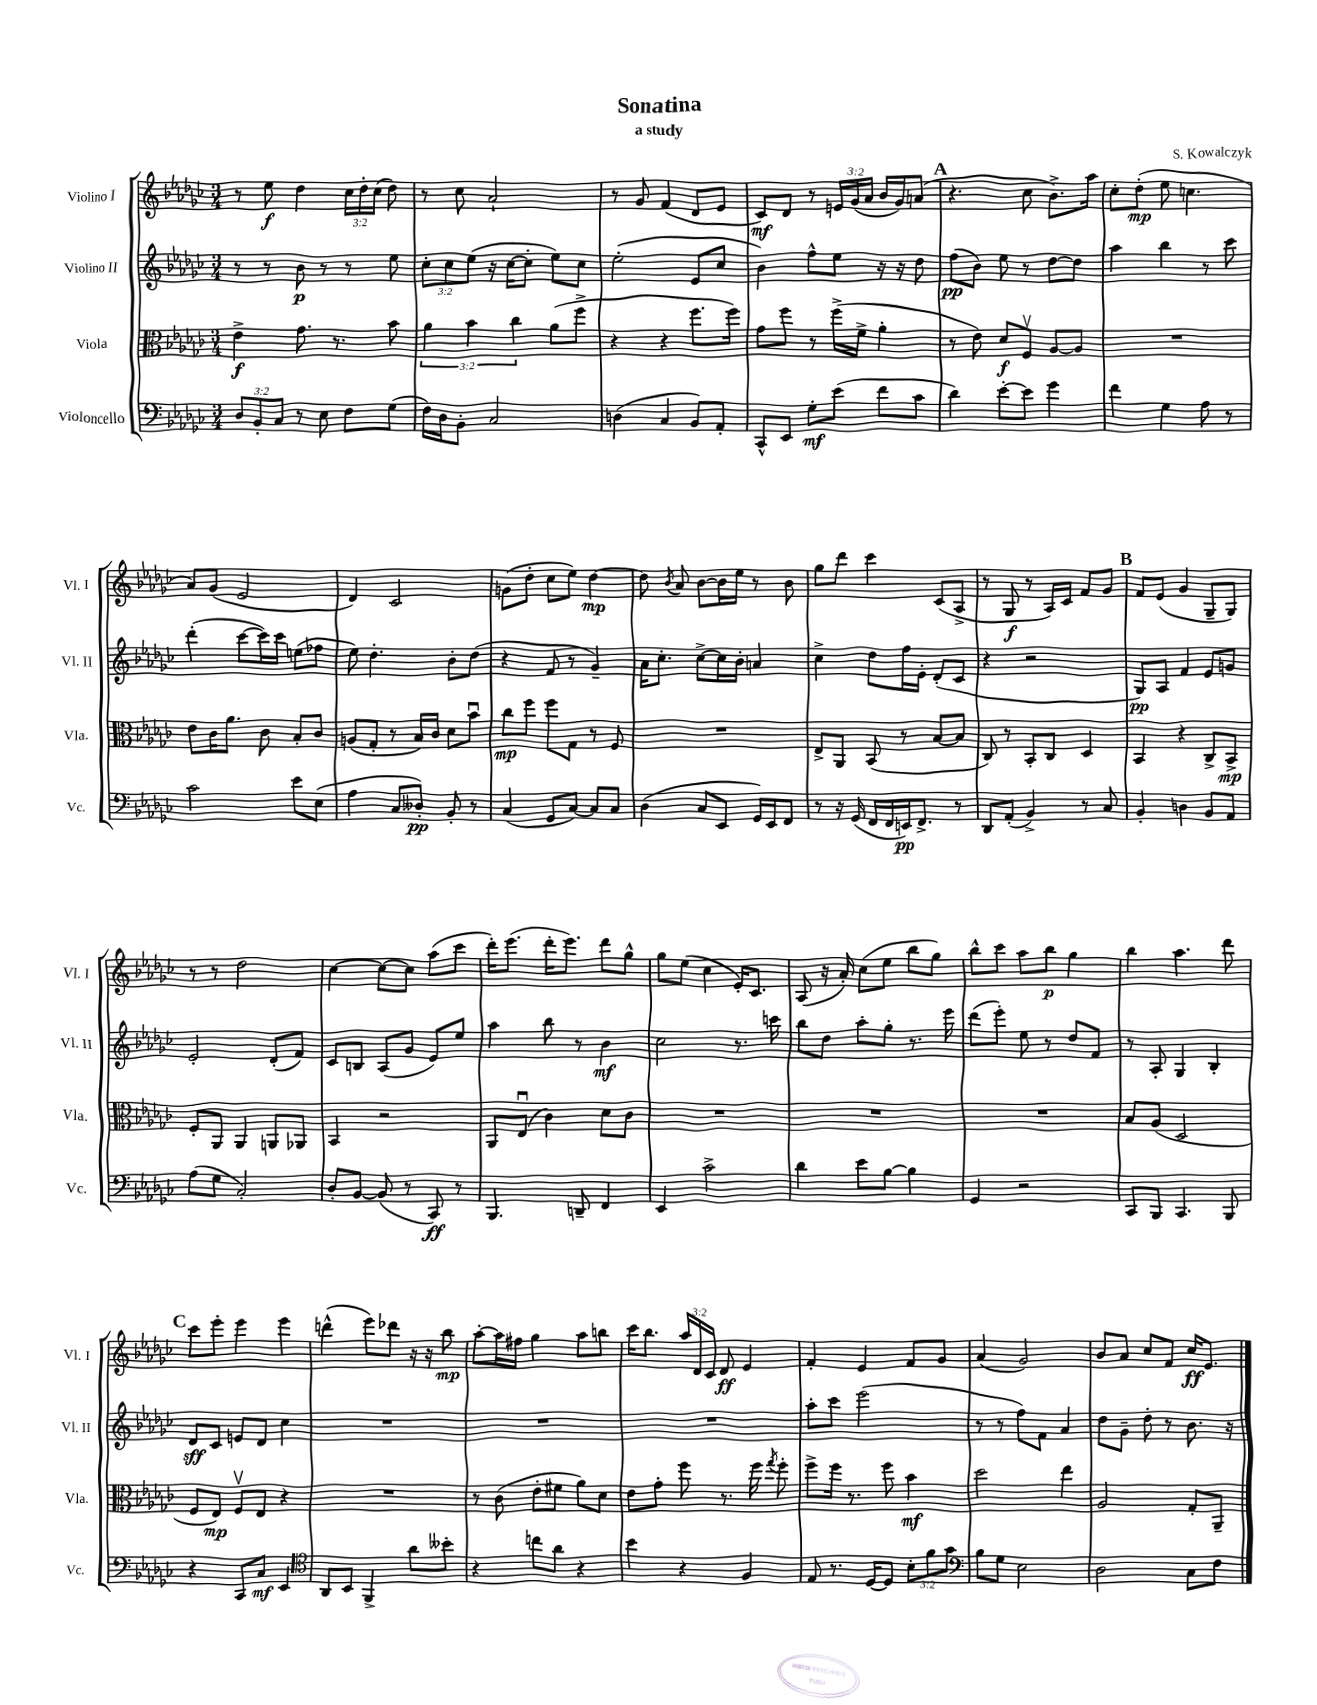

**kern	**kern	**kern	**kern
*staff4	*staff3	*staff2	*staff1
*clefF4	*clefC3	*clefG2	*clefG2
*k[b-e-a-d-g-c-]	*k[b-e-a-d-g-c-]	*k[b-e-a-d-g-c-]	*k[b-e-a-d-g-c-]
*M3/4	*M3/4	*M3/4	*M3/4
12D-/L	4e-^\	8r	8r
12BB-'/	.	.	.
.	.	8r	8ee-\
12C-/J	.	.	.
8r	8.g-\	8b-\	4dd-\
8E-\	.	8r	.
.	8.r	.	.
8F\L	.	8r	24cc-\LL
.	.	.	24dd-'\
.	.	.	(24cc-\JJ
(8G-\J	8b-\	8ee-\	8dd-\)
=	=	=	=
16F\LL)	6a-\	12cc-'\L	8r
16D-\J	.	.	.
.	.	12cc-\	.
8BB-'\J	.	.	8cc-\
.	6b-\	(12ee-\J	.
2C-/	.	16r	2a-`/
.	.	[16cc-\LK	.
.	6cc-\	.	.
.	.	8cc-'\]J	.
.	(8a-\L	8ee-\L)	.
.	8ff^\J	8cc-\J	.
=	=	=	=
(4D\	4r	(2ee-'\	8r
.	.	.	8g-/
4C-/	4r	.	(4f/
8BB-/L)	8.ff\L	8e-/L	8d-/L
8AA-'/J	.	8cc-/J	8e-/J
.	16ff\Jk)	.	.
=	=	=	=
8CC-^^/L	8g-\L	4b-\)	8c-/L)
8EE-/J	8ff\J	.	8d-/J
8G-'\L	8r	8ff^^\L	8r
(8e-\J	(16ff^\LL	8ee-\J	24e/LL
.	.	.	(24g-/
.	16f^\JJ	.	.
.	.	.	24a-/JJ
8f\L	4a-'\	16r	16b-/LL
.	.	16r	16g-/J)
8c-\J	.	8dd-\	(8a/J
=	=	=	=
4d-\)	8r	(8ff\L	4.r
.	8e-\)	8b-\J)	.
[8e-'\L	8d-/L	8ee-\	.
8e-\]J	8Fv/J	8r	8cc-\
4g-\	[8A-/L	[8dd-\L	8.b-^\L)
.	8A-/]J	8dd-\]J	.
.	.	.	16aa-\Jk
=	=	=	=
4f\	2.r	4aa-\	8cc-'\L
.	.	.	(8dd-'\J
4G-\	.	4bb-\	8ee-\
.	.	.	4.cc\
8A-\	.	8r	.
8r	.	8ccc-\	.
=	=	=	=
2c-\	8e-\L	(4ddd-'\	8a-/L)
.	16c-\K	.	(8g-/J
.	8.a-\J	.	.
.	.	[8ccc-\L	2e-/
.	8c-\	16ccc-\]L)	.
.	.	16ccc-\JJ	.
8e-\L	8B-'/L	(8ee\L	.
(8E-\J	8c-/J	8ff-\J	.
=	=	=	=
4A-\	(8A/L	8ee-\)	4d-/)
.	8G-'/J	4.dd-'\	.
8C-/L	8r	.	2c-/
8D--'/J)	16B-/LL)	.	.
.	16c-/JJ	.	.
8BB-'/	8d-\L	8b-'\L	.
8r	8b-u\J	(8dd-\J	.
=	=	=	=
(4C-/	8cc-\L	4r	(8g\L
.	8ff\J	.	8dd-'\J
8GG-/L	8ff\L	8f/	8cc-\L
[8C-/J)	8G-\J	8r	8ee-\J)
8C-/]L	8r	4g-~/)	[4dd-\
8C-/J	8F/	.	.
=	=	=	=
(4D-\	2.r	16a-\LK	8dd-\]
.	.	8.cc-'\J	.
.	.	.	8qb-/
.	.	.	8a-/
8C-/L	.	[8cc-^\L	[8b-\L
8EE-/J	.	16cc-\]L	16b-\]L
.	.	16b-'\JJ	16ee-\JJ
16GG-/LL)	.	4a/	8r
16EE-/J	.	.	.
8FF/J	.	.	8b-\
=	=	=	=
8r	8E-^/L	4cc-^\	8gg-\L
16r	8AA-/J	.	8ddd-\J
(16GG-/	.	.	.
16FF/LL	(8BB-/	8dd-\L	4ccc-\
16FF/	.	.	.
16EE/J)	8r	16ff\L	.
8.FF^/J	.	16e-'\JJ	.
.	[8B-/L	(8d-'/L	(8c-/L
8r	8B-/]J	8c-/J	8A-^/J
=	=	=	=
8DD-/L	8C-/)	4r	8r
(8AA-'/J	8r	.	8G-/
4BB-^/)	8BB-'/L	2r	8r
.	8C-/J	.	16A-/LL)
.	.	.	16c-/JJ
8r	4D-/	.	8f/L
8C-/	.	.	8g-/J
=	=	=	=
4BB-'/	4BB-/	8G-/L)	8f/L
.	.	8A-/J	(8e-/J
4D\	4r	4f/	4g-/
8BB-/L	8C-^/L	8e-/L	8G-~/L
8AA-/J	8BB-^/J	8g/J	8G-/J)
=	=	=	=
(8A-\L	8F'/L	2e-'/	8r
8G-\J	8AA-/J	.	8r
2C-'/)	4AA-/	.	2dd-\
.	8AA/L	(8d-'/L	.
.	8AA-/J	8f/J)	.
=	=	=	=
8D-'/L	4BB-/	8c-/L	[4cc-\
[8BB-/J	.	8B/J	.
(8BB-/]	2r	(8A-/L	8cc-\_L
8r	.	8g-/J	8cc-\]J
8CC-/)	.	8e-/L)	(8aa-\L
8r	.	8ee-/J	8ccc-\J
=	=	=	=
4.BBB-/	8AA-/L	4aa-\	16ddd-'\LK)
.	.	.	(8.eee-\J
.	(8E-u/J	.	.
.	4c-\)	8bb-\	16ddd-'\LK
.	.	.	8.eee-\J)
8DD~/	.	8r	.
4FF/	8d-\L	4b-\	8ddd-\L
.	8c-\J	.	8gg-^^\J
=	=	=	=
4EE-/	2.r	2cc-\	8gg-\L
.	.	.	(8ee-\J
2c-^\	.	.	4cc-\
.	.	8.r	16e-'/LK)
.	.	.	8.c-/J
.	.	16ccc\	.
=	=	=	=
4d-\	2.r	8bb-\L	(8A-/
.	.	8dd-\J	16r
.	.	.	16a-'/)
8e-\L	.	8aa-'\L	(8cc-\L
[8B-\J	.	8gg-'\J	8ee-\J
4B-\]	.	8.r	8bb-\L
.	.	.	8gg-\J)
.	.	16eee-\	.
=	=	=	=
4GG-/	2.r	(8ddd-\L	8bb-^^\L
.	.	8eee-'\J)	8ccc-\J
2r	.	8ee-\	8aa-\L
.	.	8r	8bb-\J
.	.	8dd-/L	4gg-\
.	.	8f/J	.
=	=	=	=
8CC-/L	8B-/L	8r	4bb-\
8BBB-/J	(8A-/J	8A-'/	.
4.CC-/	2D-/	4G-/	4.aa-\
.	.	4B-'/	.
8BBB-/	.	.	8ddd-\
=	=	=	=
4r	8F/L	8d-/L	8ccc-\L
.	8E-/J)	8c-/J	8eee-'\J
8CC-/L	8Fv/L	8e/L	4eee-\
8C-/J	8E-/J	8d-/J	.
4EE-/	4r	4cc-\	4eee-\
=	=	=	=
*clefC4	*	*	*
8AA-/L	2.r	2.r	(4ddd^^\
8BB-/J	.	.	.
4FF^/	.	.	8eee-\L)
.	.	.	8ddd-\J
8a-\L	.	.	16r
.	.	.	16r
8b--'\J	.	.	8bb-\
=	=	=	=
4r	8r	2.r	[8aa-'\L
.	(8c-\	.	16aa-\]L
.	.	.	16ff#\JJ
8cc\L	8e-'\L	.	4gg-\
8a-\J	8f#\J	.	.
4r	8a-\L)	.	8aa-\L
.	8d-\J	.	8bb\J
=	=	=	=
4b-\	8e-\L	2.r	16ccc-\LK
.	.	.	8.bb-\J
.	8g-'\J	.	.
4r	8ff\	.	24aa-/LL
.	.	.	24d-/
.	.	.	24c-/JJ
.	8.r	.	8d-/
4F/	.	.	4e-/
.	16ff\	.	.
.	8qgg-/	.	.
.	8ff'\	.	.
=	=	=	=
8E-/	8ff^\L	8aa-'\L	4f'/
8.r	16ff\Jk	8ccc-\J	.
.	8.r	.	.
.	.	(2eee-\	4e-/
[16D-/LK	.	.	.
8D-/]J	8ff\	.	.
12B-'\L	4b-\	.	8f/L
12f\	.	.	.
.	.	.	8g-/J
12g-\J	.	.	.
=	=	=	=
*clefF4	*	*	*
8B-\L	2dd-\	8r	(4a-/
8G-\J	.	8r	.
2E-\	.	8ff\L)	2g-/)
.	.	8f\J	.
.	4ee-\	4a-/	.
=	=	=	=
2D-\	2A-/	8dd-\L	8b-/L
.	.	8g-~\J	8a-/J
.	.	8dd-'\	8cc-/L
.	.	8r	8f/J
8C-\L	8G-'/L	8.b-\	16cc-/LK
.	.	.	8.e-/J
8F\J	8AA-~/J	.	.
.	.	16r	.
==	==	==	==
*-	*-	*-	*-
